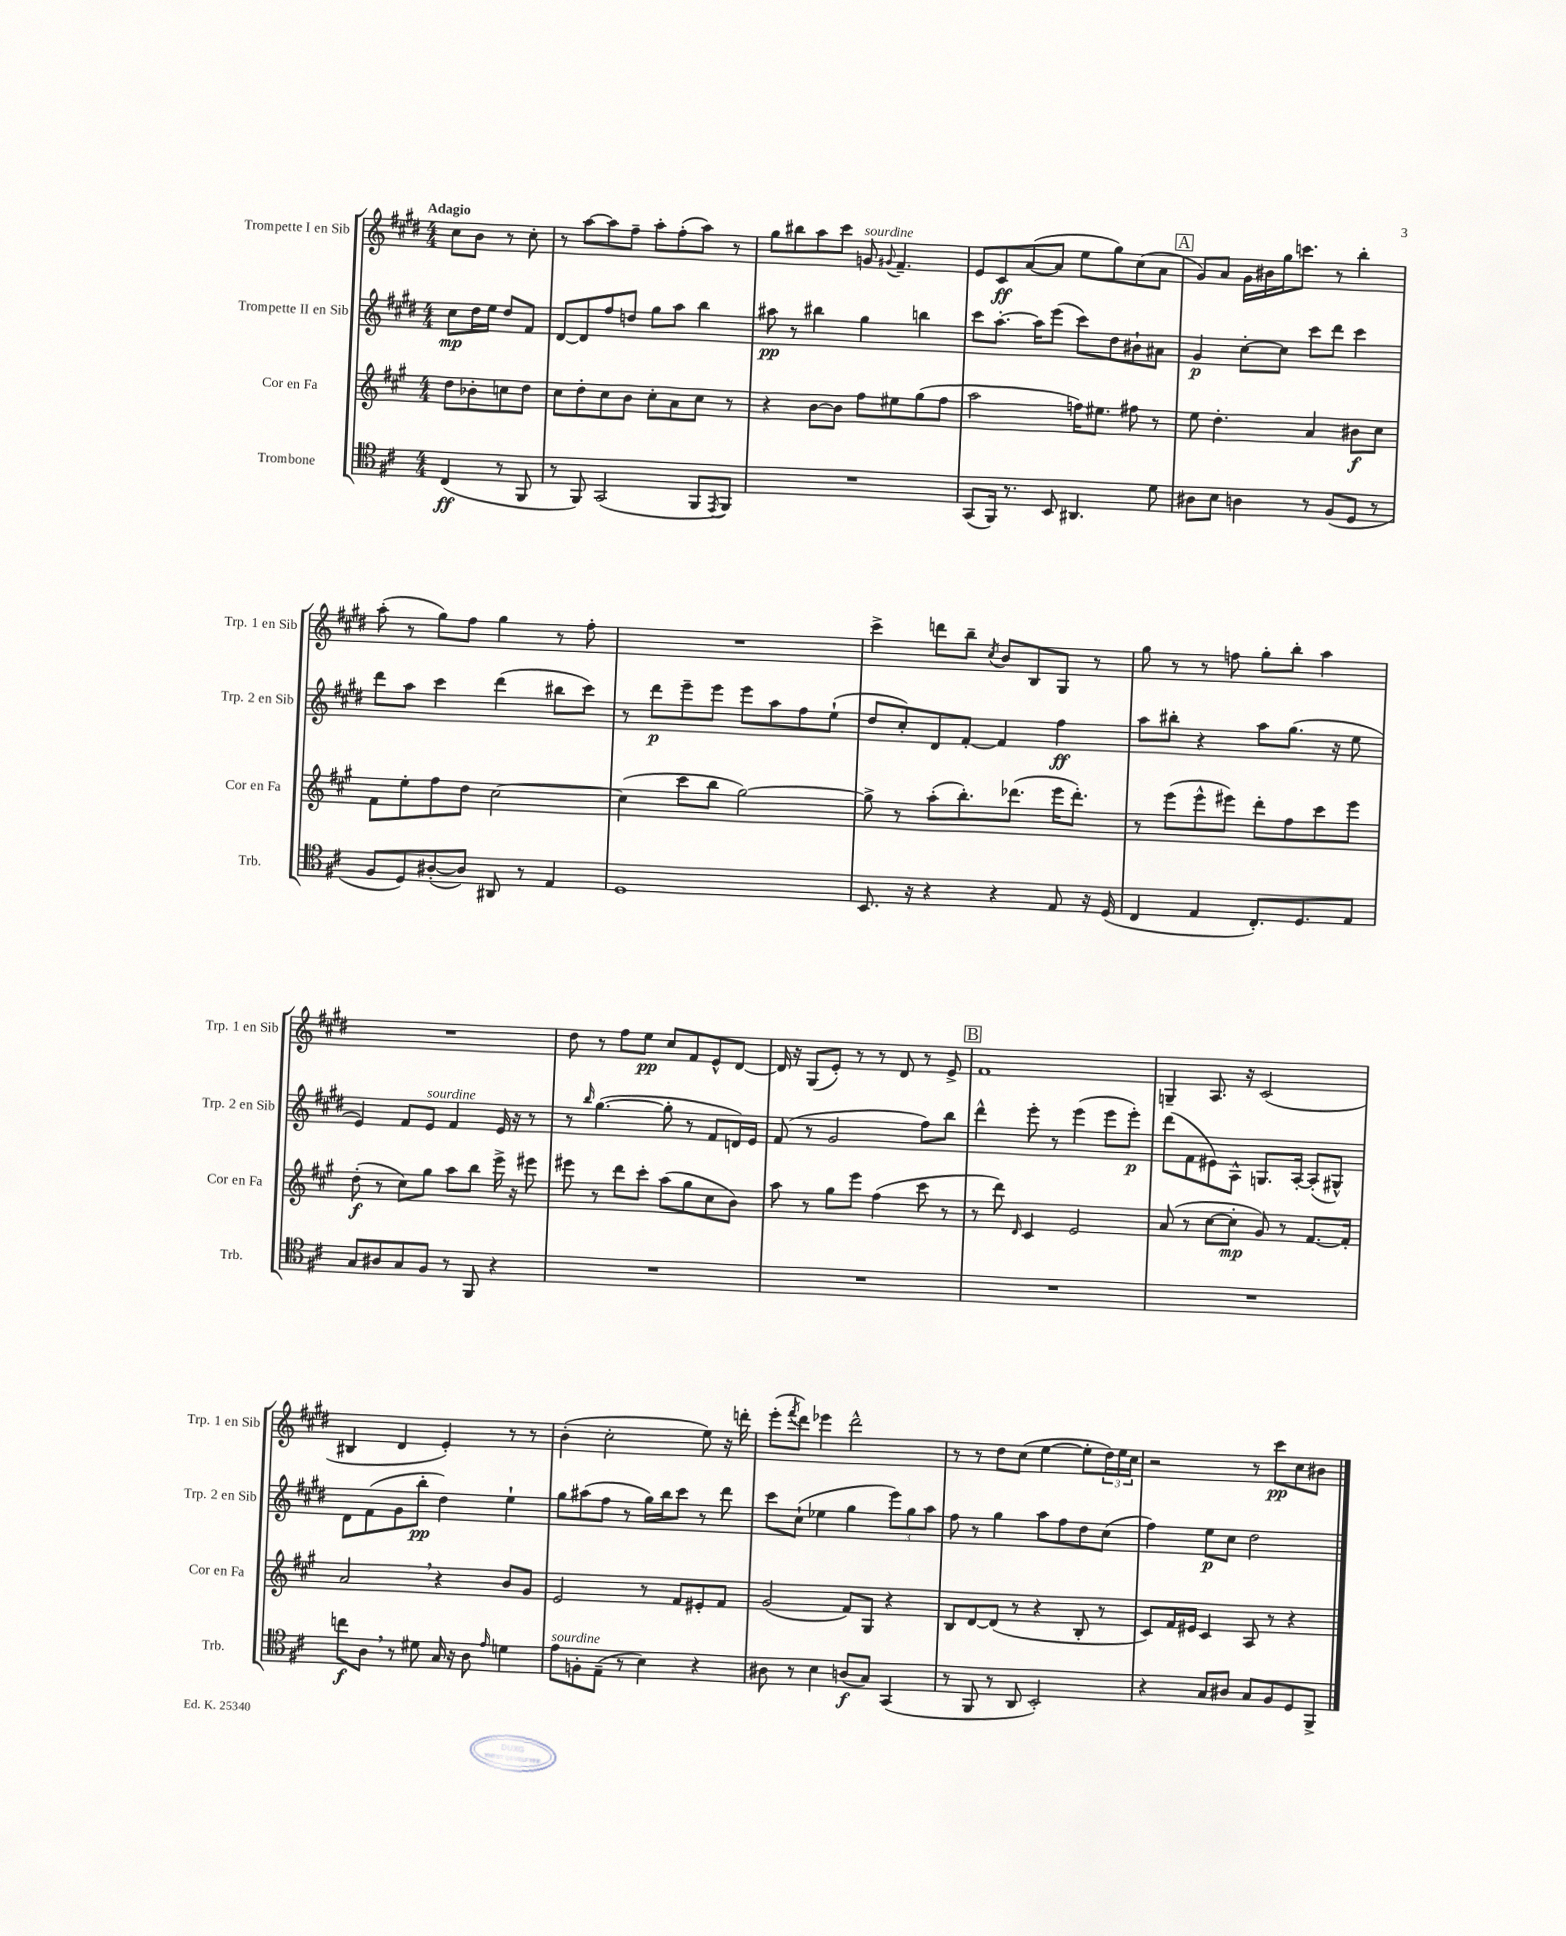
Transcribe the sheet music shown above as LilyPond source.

<<
\new StaffGroup <<
\new Staff = "s0" \with { instrumentName = "Trompette I en Sib" shortInstrumentName = "Trp. 1 en Sib" } {
    \clef treble \key e \major \numericTimeSignature \time 4/4 \partial 2 \tempo "Adagio"
    cis''8 b'8 r8 cis''8-. |
    r8 a''8~ a''8 fis''8-- a''8-. fis''8-.( a''8) r8 |
    gis''8 bis''8 a''8 cis'''8 g'8^\markup { \italic "sourdine" } \appoggiatura { gis'8 } fis'4.-- |
    e'8 cis'8\ff a'8~( a'8 e''8 gis''8) cis''8( a'8 |
    \mark \markup { \box "A" } gis'8) a'8 gis'16 bis'16 gis''16 c'''8. r8 b''4-. |
    a''8-.( r8 gis''8) fis''8 gis''4 r8 fis''8-. |
    R1 |
    cis'''4-> d'''8 b''8-- \acciaccatura { cis''8 } b'8 b8 gis8 r8 |
    gis''8 r8 r8 f''8 gis''8-. b''8-. a''4 |
    R1 |
    dis''8 r8 fis''8 e''8\pp cis''8 fis'8 e'8-^ dis'8~ |
    dis'16 r16 gis8( e'8-.) r8 r8 dis'8 r8 e'8-> |
    \mark \markup { \box "B" } fis'1 |
    g4-- a8. r16 cis'2( |
    bis4 dis'4 e'4-.) r8 r8 |
    b'4-.( cis''2-. e''8) r16 d'''16-. |
    e'''8-.( \acciaccatura { fis'''8 } dis'''8) ees'''4 dis'''2-^ |
    r8 r8 dis''8 cis''8( e''4~ e''8-. \tuplet 3/2 { dis''16) e''16 cis''16 } |
    r2 r8 cis'''8\pp cis''8 bis'8 \bar "|." |
}
\new Staff = "s1" \with { instrumentName = "Trompette II en Sib" shortInstrumentName = "Trp. 2 en Sib" } {
    \clef treble \key e \major \numericTimeSignature \time 4/4 \partial 2
    cis''8\mp dis''16 e''16 dis''8 fis'8 |
    dis'8~ dis'8 fis''8 d''8 gis''8 a''8 b''4 |
    ais''8\pp r8 bis''4 gis''4 b''4 |
    cis'''8 a''8.~-. a''16 e'''8( cis'''8) dis''8 bis'8-! ais'8 |
    \mark \markup { \box "A" } gis'4\p cis''8~-. cis''8 cis'''8 dis'''8 cis'''4 |
    dis'''8 a''8 cis'''4 dis'''4( bis''8 cis'''8) |
    r8 dis'''8\p e'''8-- e'''8 e'''8 a''8 fis''8 e''8-!( |
    dis''8 cis''8-.) dis'8 fis'8~-. fis'4 fis''4\ff |
    a''8 bis''8-. r4 a''8 gis''8.( r16 e''8 |
    e'4) fis'8 e'8^\markup { \italic "sourdine" } fis'4 e'16 r16 r8 |
    r8 \grace { b''16 } gis''4.~( gis''8-. r8 fis'8 d'16) e'16 |
    fis'8( r8 gis'2 fis''8) b''8 |
    \mark \markup { \box "B" } dis'''4-^ e'''8-. r8 e'''4( e'''8 e'''8-.\p) |
    dis'''8( fis'8 eis'8) a8-^ g8. a16~-. a8-.( gis8-^) |
    dis'8 fis'8( gis'8 b''8-.\pp dis''4) e''4-! |
    gis''8 ais''8( fis''8 r8 gis''16) b''16 cis'''8 r8 dis'''8 |
    cis'''8 cis''8-!( ees''4 gis''4 \tuplet 3/2 { e'''8) gis''8 a''8 } |
    fis''8 r8 gis''4 a''8 fis''8 dis''8 cis''8( |
    fis''4) e''8\p cis''8 dis''2 \bar "|." |
}
\new Staff = "s2" \with { instrumentName = "Cor en Fa" shortInstrumentName = "Cor en Fa" } {
    \clef treble \key a \major \numericTimeSignature \time 4/4 \partial 2
    d''8 bes'8-. c''8 d''8 |
    cis''8 d''8-. cis''8 b'8 cis''8-. a'8 cis''8 r8 |
    r4 b'8~ b'8 fis''8 eis''8 gis''8( fis''8 |
    a''2 f''16) eis''8. fis''8 r8 |
    \mark \markup { \box "A" } e''8 d''4.-. a'4 bis'8\f cis''8 |
    fis'8 e''8-. fis''8 d''8 cis''2~ |
    cis''4( cis'''8 b''8 gis''2~) |
    gis''8-> r8 a''8-.( b''8.-.) des'''8.( e'''16 des'''8.-.) |
    r8 e'''8( e'''8-^ eis'''8) d'''8-. fis''8 cis'''8 eis'''8 |
    d''8-.\f( r8 cis''8) gis''8 a''8 b''8 e'''16-> r16 eis'''8 |
    eis'''8 r8 d'''8 cis'''8-. a''8( gis''8 cis''8 b'8) |
    a''8 r8 gis''8 e'''8 fis''4( cis'''8 r8 |
    \mark \markup { \box "B" } r8 d'''8) \grace { d'16 } cis'4 e'2 |
    a'8( r8 cis''8~ cis''8-.\mp gis'8) r8 fis'8.~ fis'16-. |
    a'2 \breathe r4 b'8 gis'8 |
    e'2 r8 fis'8 eis'8-. fis'8 |
    gis'2( fis'8) gis8 r4 |
    b8 d'8~ d'8( r8 r4 b8-. r8 |
    cis'8) fis'16 eis'16 cis'4 a8 r8 r4 \bar "|." |
}
\new Staff = "s3" \with { instrumentName = "Trombone" shortInstrumentName = "Trb." } {
    \clef tenor \key d \major \numericTimeSignature \time 4/4 \partial 2
    cis4\ff( r8 fis,8 |
    r8 fis,8) g,2( fis,8 \acciaccatura { e,8 } fis,8) |
    R1 |
    g,8( fis,16) r8. b,8 ais,4. d'8 |
    \mark \markup { \box "A" } ais8 b8 a4 r8 fis8( d8 r8 |
    fis8 d8) ais8~-.( ais8) ais,8 r8 e4 |
    d1 |
    b,8. r16 r4 r4 e8 r16 d16( |
    cis4 e4 cis8.-.) d8. e8 |
    g8 ais8 g8 fis8 r8 fis,8 r4 |
    R1 |
    R1 |
    \mark \markup { \box "B" } R1 |
    R1 |
    c''8\f a8 \breathe r8 dis'8 g16 r16 a8 \grace { e'16 } d'4 |
    e'8^\markup { \italic "sourdine" } f8-. e8--( r8 b4) r4 |
    ais8 r8 b4 a8\f( g8) g,4( |
    r8 fis,8 r8 a,8 b,2-.) |
    r4 g8 ais8 g8 fis8 d8 fis,8-> \bar "|." |
}
>>
>>
\layout { \context { \Score \remove "Bar_number_engraver" } }
